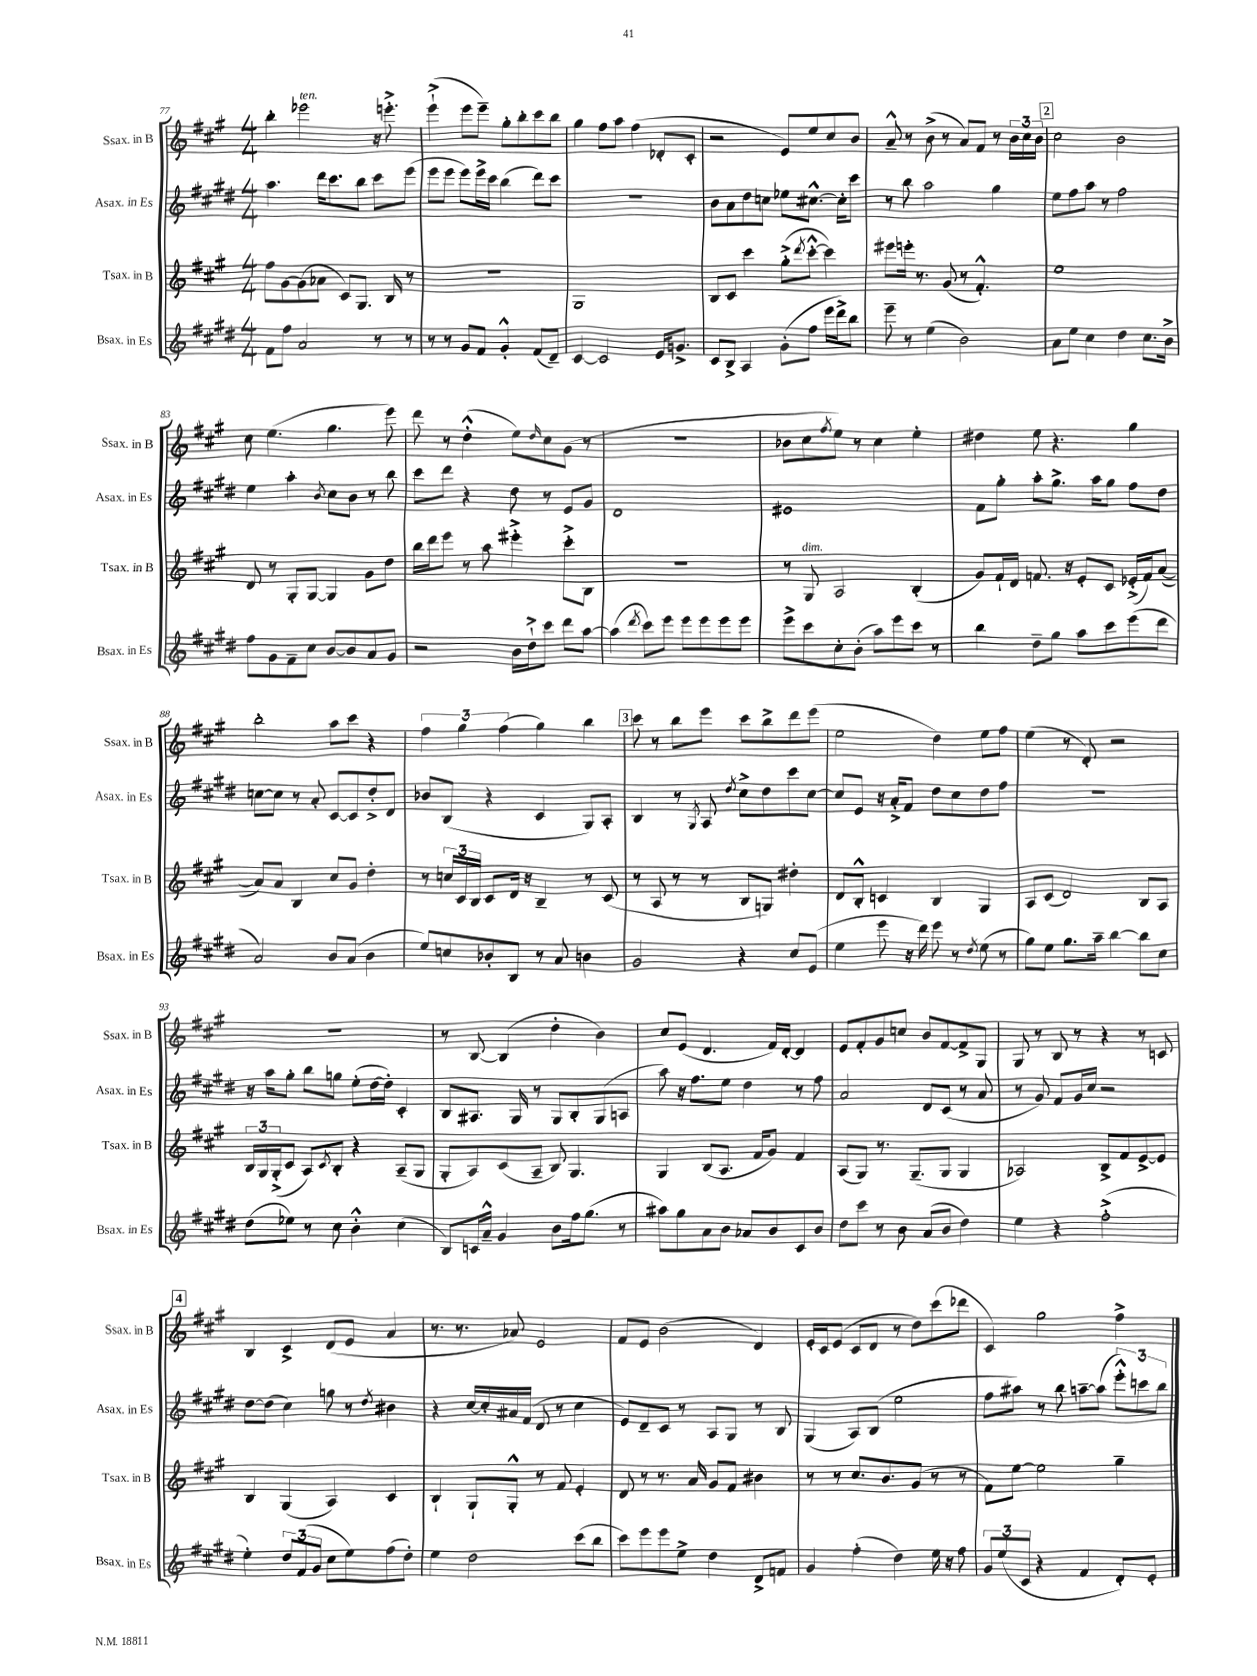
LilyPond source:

<<
\new StaffGroup <<
\new Staff = "s0" \with { instrumentName = "Ssax. in B" shortInstrumentName = "Ssax. in B" } {
    \clef treble \key a \major \numericTimeSignature \time 4/4
    b''4-. ees'''2^\markup { \italic "ten." } r16 e'''8.-.-> |
    e'''4-!->( e'''8 e'''8--) gis''8-. b''8-. cis'''8 b''8 |
    gis''4 fis''8 a''8 fis''4( des'8-. cis'8-. |
    r2 e'8) e''8 cis''8 b'8 |
    a'8---^ r8 b'8->( r8 a'8) fis'8 r8 \tuplet 3/2 { b'16 cis''16 b'16 } |
    \mark \markup { \box "2" } cis''2 b'2 |
    cis''8 e''4.( gis''4. e'''8) |
    d'''8 r8 d''4-.-^( e''8) \grace { d''16 } cis''8 gis'8( r8 |
    R1 |
    bes'8 cis''8 \acciaccatura { fis''8 } e''8) r8 cis''4 e''4-. |
    dis''4 e''8 r4. gis''4 |
    b''2-. a''8 cis'''8 r4 |
    \tuplet 3/2 { fis''4 gis''4 fis''4( } gis''4) b''4 |
    \mark \markup { \box "3" } cis'''8 r8 b''8 e'''8 cis'''8 b''8-> d'''8 e'''8( |
    e''2 d''4) e''8 fis''8 |
    e''4( r8 d'8-.) r2 |
    R1 |
    r8 b8~ b4( d''4-. b'4) |
    cis''8 e'8( d'4. fis'16) d'16~-. d'4 |
    e'8 fis'8-. gis'8 c''8 b'8 fis'8~ fis'8-> gis8 |
    gis8 r8 b8 r8 r4 r8 c'8 |
    \mark \markup { \box "4" } b4 cis'4-> d'8( e'8 a'4 |
    r8. r8. aes'8) e'2 |
    fis'8 e'8 b'2( d'4) |
    e'16-. cis'16 e'8( cis'8 d'8 r8 d''8) cis'''8( des'''8 |
    cis'4) gis''2 fis''4-> \bar "|." |
}
\new Staff = "s1" \with { instrumentName = "Asax. in Es" shortInstrumentName = "Asax. in Es" } {
    \clef treble \key e \major \numericTimeSignature \time 4/4
    a''4. dis'''16 cis'''8. b''8 cis'''8 e'''8( |
    e'''8 e'''8 e'''8) e'''16-> cis'''16 b''4( dis'''8) cis'''8 |
    R1 |
    b'8 a'8 dis''8 c''8 ees''8 cis''8.~-^ cis''16-. cis'''8 |
    r8 b''8 a''2 gis''4 |
    \mark \markup { \box "2" } e''8 fis''8 a''8 r8 fis''2 |
    e''4 a''4-. \acciaccatura { b'8 } cis''8 b'8 r8 b''8 |
    cis'''8 dis'''8 r4 dis''8 r8 e'8 gis'8 |
    dis'1 |
    eis'1 |
    fis'8 gis''8-. a''8-. gis''8.-> a''16 gis''8 fis''8 dis''8 |
    c''8~ c''8 r8 a'8-. cis'8~ cis'8 dis''8-.-> dis'8 |
    bes'8 b8( r4 cis'4 gis8) a8-. |
    \mark \markup { \box "3" } b4 r8 \acciaccatura { gis8 } a8 \acciaccatura { dis''8 } cis''8-> dis''8 cis'''8 cis''8~ |
    cis''8 e'8 r16 a'16-.-> fis'8 dis''8 cis''8 dis''8 fis''8 |
    R1 |
    r16 a''16 gis''8-. b''8 g''8 e''8-.( dis''16~ dis''16-.) cis'4-. |
    b8 ais8. gis16 r8 gis8 b8-. gis8( a8 |
    a''8) r16 fis''8. e''8 dis''4 r8 fis''8 |
    a'2 dis'8 cis'8( r8 a'8 |
    r8 gis'8) fis'8 gis'16 cis''16 r2 |
    \mark \markup { \box "4" } dis''8~ dis''8( cis''4) g''8 r8 \acciaccatura { dis''8 } bis'4 |
    r4 cis''16~ cis''16-. ais'16 fis'16( dis'8 r8 cis''4 |
    e'8) dis'8-- cis'8 r8 a8 gis8 r8 b8 |
    gis4( a8) b8( e''2 |
    fis''8 ais''8) r8 b''8 a''8~-- a''8( \tuplet 3/2 { e'''8-.-^) c'''8 b''8 } \bar "|." |
}
\new Staff = "s2" \with { instrumentName = "Tsax. in B" shortInstrumentName = "Tsax. in B" } {
    \clef treble \key a \major \numericTimeSignature \time 4/4
    fis''8 gis'8~ gis'8( aes'8 cis'8) gis8. b16 r8 |
    R1 |
    gis1 |
    b8 cis'8 cis'''4 gis''8-.->( \acciaccatura { d'''8 } cis'''8~-.-^ cis'''4) |
    eis'''8 e'''16-. r8. gis'8( r8 fis'4.-.-^) |
    \mark \markup { \box "2" } e''1 |
    d'8 r8 gis8-. gis8~ gis4 gis'8 d''8 |
    b''16 d'''16 e'''8 r8 a''8 eis'''4-.-> cis'''8-.-> b8 |
    R1 |
    r8 gis8^\markup { \italic "dim." } a2 b4-.( |
    gis'8) fis'16-! d'16 f'8. r16 e'8-. cis'8 ees'16-.->( f'16) a'8~( |
    a'8) a'8 b4 cis''8 gis'8 d''4-. |
    r8 \tuplet 3/2 { c''16 cis'16 b16 } cis'8 d'16 r16 b4-- r8 cis'8( |
    \mark \markup { \box "3" } r8 a8 r8 r8 b8 g8) dis''4-. |
    d'8 b8-.-^ c'4 b4 gis4 |
    a8 cis'8( d'2) b8 a8 |
    \tuplet 3/2 { b16 gis16 gis16-.->( } cis'8 a8) \acciaccatura { cis'8 } b8-. r4 a8--( gis8 |
    gis8-. a8) cis'8( a8-- b8) gis4. |
    gis4 b8( a8. fis'16 gis'8) fis'4 |
    a8( gis8) r8. gis8.--( gis8 gis4 |
    aes2) b8-> fis'8 e'8~-> e'8 |
    \mark \markup { \box "4" } b4 gis4( a4) cis'4 |
    b4-! gis8-! gis8-.-^ r8 fis'8 e'4-. |
    d'8 r8 r8. a'16 gis'8 fis'8 bis'4 |
    r8 r8 cis''8. b'8. gis'8( r8 r8 |
    fis'8) e''8~ e''2 gis''4-- \bar "|." |
}
\new Staff = "s3" \with { instrumentName = "Bsax. in Es" shortInstrumentName = "Bsax. in Es" } {
    \clef treble \key e \major \numericTimeSignature \time 4/4
    fis'8 fis''8 a'2 r8 r8 |
    r8 r8 gis'8 fis'8 gis'4-.-^ fis'8( dis'8--) |
    cis'4~ cis'2 e'16 g'8.-> |
    cis'8 b8-> a4 gis'8-.( fis''8 e'''16 dis'''16->) b''8 |
    e'''8-- r8 e''4( b'2) |
    \mark \markup { \box "2" } a'8 e''8 cis''4 dis''4 cis''8. b'16-> |
    fis''8 gis'8 fis'8-- cis''8 b'8~ b'8 a'8 gis'8 |
    r2 b'16 dis''16-!-> cis'''8 dis'''8 a''8~ |
    a''4( \acciaccatura { dis'''8 } cis'''8) e'''8 e'''8 e'''8 e'''8 e'''8 |
    e'''8-> cis'''8 cis''8-. b'8-.( a''8) e'''8 cis'''8 r8 |
    b''4 dis''8-- gis''8 a''8 cis'''8 e'''8( dis'''8 |
    a'2) b'8 a'8( b'4 |
    e''8) c''8 bes'8-. b8 r8 a'8 b'4 |
    \mark \markup { \box "3" } gis'2 r4 cis''8 e'8( |
    e''4 e'''8 r16 dis'''16) e'''8 r8 \acciaccatura { dis''8 } e''8( r8 |
    gis''8) e''8 gis''8. a''16-- b''4~ b''8 cis''8 |
    dis''8( ees''8) r8 cis''8 b'4-.-^ cis''4( |
    b8) c'16 a'16---^ gis'4 b'8 fis''16 gis''8.( r8 |
    ais''8) gis''8 a'8 b'8 aes'8 b'8 cis'8 b'8 |
    dis''8 cis'''8 r8 b'8 a'8( b'8 dis''4) |
    e''4 r4 fis''2-.->( |
    \mark \markup { \box "4" } e''4-.) \tuplet 3/2 { dis''8 fis'8( gis'8 } cis''8 e''8) fis''8( dis''8-.) |
    e''4 dis''2 cis'''8( b''8 |
    cis'''8) e'''8 e'''8 e''8-> dis''4 dis'8-> f'8 |
    gis'4 fis''4-.( dis''4) e''16 r16 fis''8 |
    \tuplet 3/2 { gis'8 e''8( cis'8 } r4 fis'4 dis'8-.) e'8-. \bar "|." |
}
>>
>>
\layout { \context { \Score currentBarNumber = #77 } }
